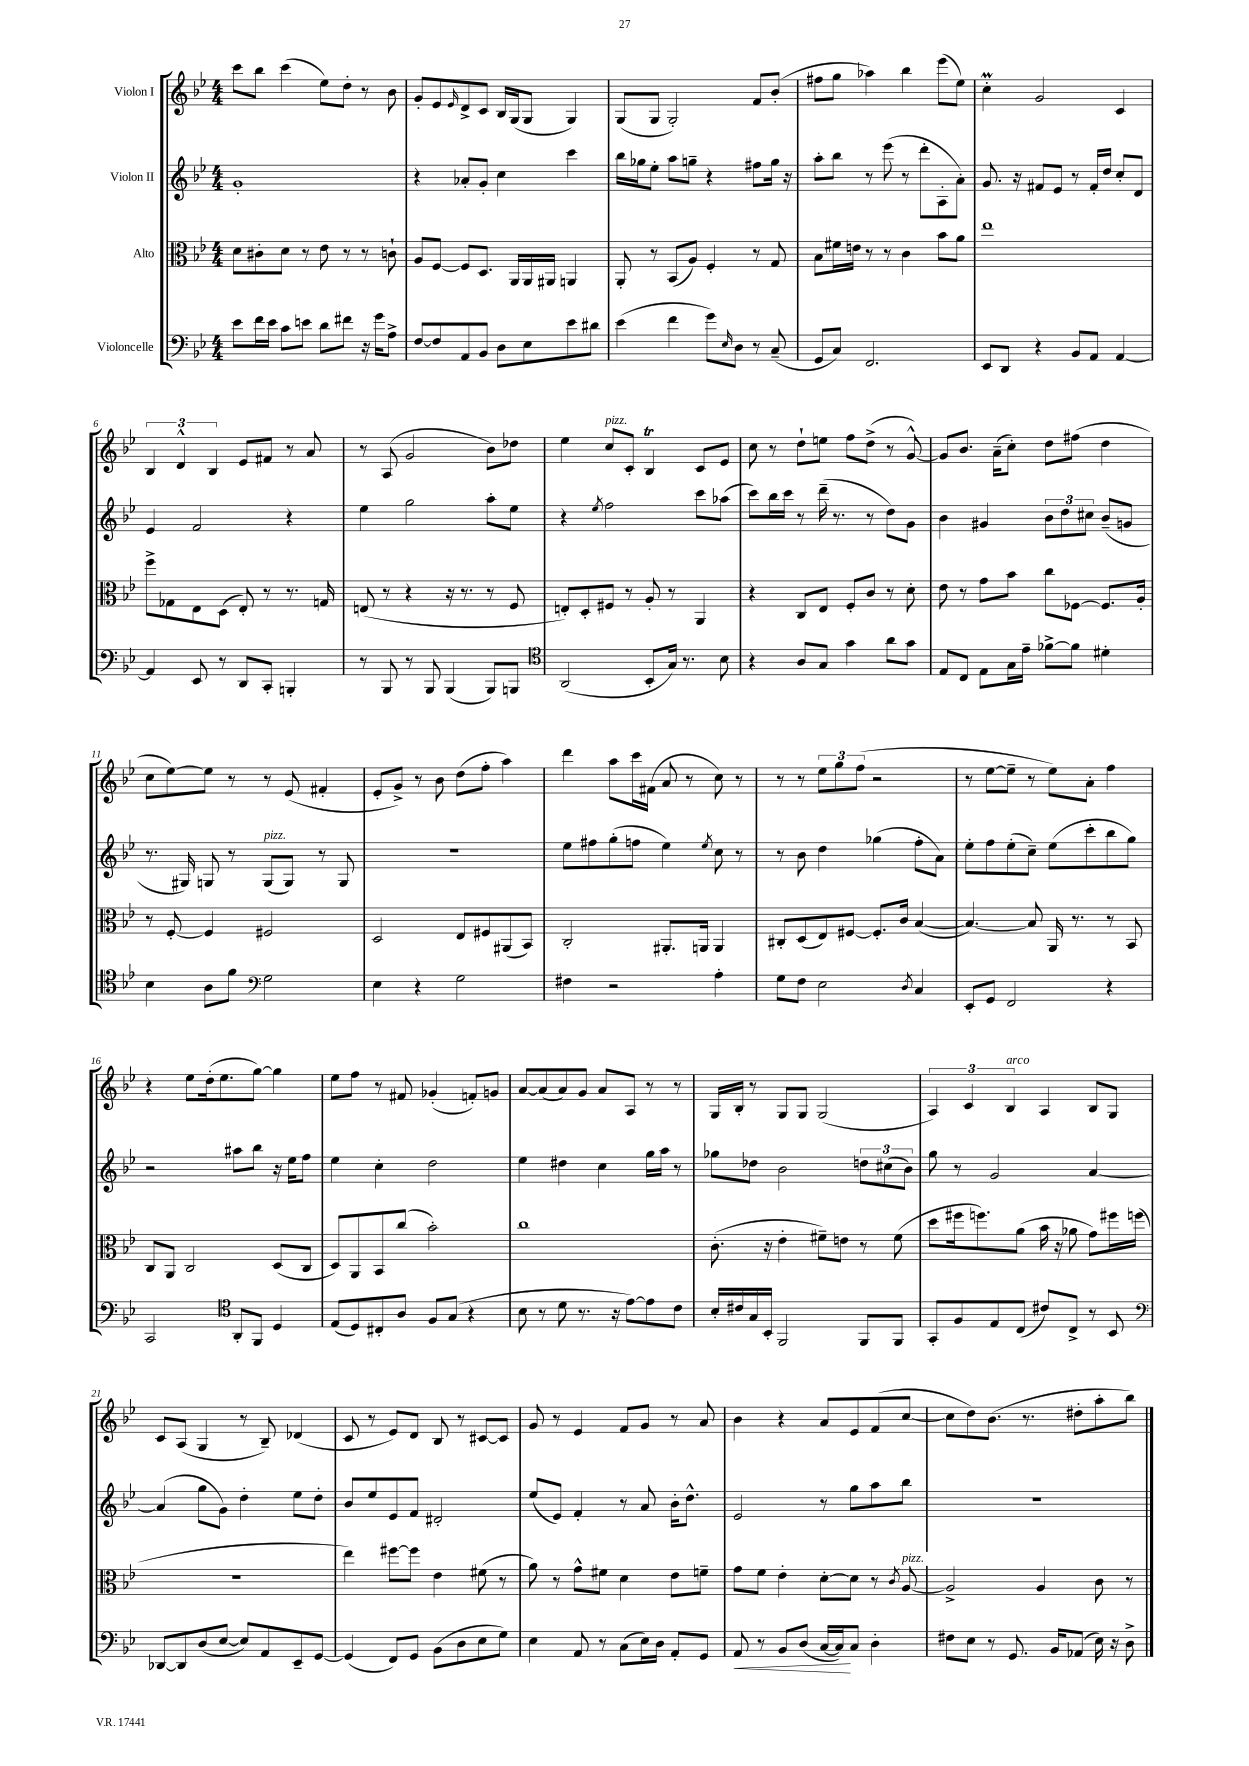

**kern	**kern	**kern	**kern
*staff4	*staff3	*staff2	*staff1
*clefF4	*clefC3	*clefG2	*clefG2
*k[b-e-]	*k[b-e-]	*k[b-e-]	*k[b-e-]
*M4/4	*M4/4	*M4/4	*M4/4
8e-\L	8d\L	1g'	8ccc\L
16f\L	8c#'\	.	8bb-\J
16e-\JJ	.	.	.
8c\L	8d\J	.	(4ccc\
8e\J	8r	.	.
8d\L	8e-\	.	8ee-\L)
8f#\J	8r	.	8dd'\J
16r	8r	.	8r
16g\LK	.	.	.
8A^\J	8c`\	.	8b-\
=	=	=	=
[8F/L	8A/L	4r	8g'/L
8F/]	[8F/J	.	8e-/
.	.	.	16qqe-/
8AA/	8F/]L	8a-'/L	8d^/
8BB-/J	8.D/J	8g'/J	8c/J
8D\L	.	4cc\	16B-/LL
.	16AA/LL	.	(16G/J
8E-\	16AA/	.	8G/J
.	16AA#/JJ	.	.
8e-\	4AA/	4ccc\	4G/)
8d#\J	.	.	.
=	=	=	=
(4e-\	8AA'/	16bb-\LL	(8G/L
.	.	16gg-\J	.
.	8r	8ee-'\J	8G/J
4f\	(8BB-/L	8aa\L	2G'/)
.	8A/J)	8gg~\J	.
8g\L)	4F'/	4r	.
16qqE-/	.	.	.
8D\J	.	.	.
8r	8r	8ff#\L	8f/L
(8C~/	8G/	16gg\Jk	(8b-'/J
.	.	16r	.
=	=	=	=
8GG/L	8B-\L	8aa'\L	8ff#\L
8C/J)	16f#\L	8bb-\J	8gg\J
.	16e\JJ	.	.
2.FF/	8r	8r	4aa-\)
.	8r	(8eee-\	.
.	4c\	8r	4bb-\
.	.	8ddd'\L	.
.	8b-\L	8A'\	(8eee-\L
.	8a\J	8a'\J)	8ee-\J)
=	=	=	=
8EE-/L	1ee-	8.g/	4cc'\
8DD/J	.	.	.
.	.	16r	.
4r	.	8f#/L	2g/
.	.	8e-/J	.
8BB-/L	.	8r	.
8AA/J	.	16f#'/LL	.
.	.	16dd/JJ	.
[4AA/	.	8cc'/L	4c/
.	.	8d/J	.
=	=	=	=
4AA/]	8ff^\L	4e-/	6B-/
.	8G-\	.	.
.	.	.	6d^^/
8EE-/	8E-\	2f/	.
.	.	.	6B-/
8r	(8D\J	.	.
8DD/L	8E-'/)	.	8e-/L
8CC'/J	8r	.	8f#/J
4BBB'/	8.r	4r	8r
.	.	.	8a/
.	16G/	.	.
=	=	=	=
8r	(8E/	4ee-\	8r
8BBB-/	8r	.	(8A/
8r	4r	2gg\	2g/
8BBB-/	.	.	.
(4BBB-/	16r	.	.
.	8.r	.	.
8BBB-/L)	8r	8aa'\L	8b-\L)
8BBB/J	8F/	8ee-\J	8dd-\J
=	=	=	=
*clefC4	*	*	*
(2AA/	8E'/L)	4r	4ee-\
.	8D'/	.	.
.	.	8qee-/	.
.	8F#/J	2ff\	8cc/L
.	8r	.	8c'/J
8BB-'/L	8A'/	.	4B-/
16G/Jk)	8r	.	.
8.r	.	.	.
.	4AA/	8ccc\L	8c/L
8B-\	.	(8aa-\J	8e-/J
=	=	=	=
4r	4r	8ccc\L)	8cc\
.	.	16bb-\L	8r
.	.	16ccc\JJ	.
8A/L	8C/L	8r	8dd`\L
8G/J	8E-/J	(16ddd~\	8ee\J
.	.	8.r	.
4g\	8F'/L	.	8ff\L
.	8c/J	8r	(8dd^\J
8a\L	8r	8dd\L)	8r
8g\J	8d'\	8g\J	[8g^^/)
=	=	=	=
8E-/L	8e-\	4b-\	8g/]L
8C/J	8r	.	8.b-/J
8E-\L	8g\L	4g#/	.
.	.	.	(16a~\LK
16G\L	8b-\J	.	8cc'\J)
16e-~\JJ	.	.	.
[8f-^\L	8cc\L	12b-\L	8dd\L
.	.	12dd\	.
8f-\]J	[8F-\J	.	(8ff#\J
.	.	12cc#\J	.
4d#'\	8.F-/]L	(8b-~/L	4dd\
.	.	8g/J	.
.	16A'/Jk	.	.
=	=	=	=
4B-\	8r	8.r	8cc\L
.	[8F'/	.	[8ee-\)
.	.	16G#/)	.
8A\L	4F/]	8G/	8ee-\]J
8f\J	.	8r	8r
*clefF4	*	*	*
2G\	2F#/	(8G/L	8r
.	.	8G/J)	(8e-/
.	.	8r	4f#'/
.	.	8G/	.
=	=	=	=
4E-\	2D/	1r	8e-'/L
.	.	.	8g^/J)
4r	.	.	8r
.	.	.	8b-\
2G\	8E-/L	.	(8dd\L
.	8F#/	.	8ff'\J
.	(8AA#/	.	4aa\)
.	8BB-/J)	.	.
=	=	=	=
4F#\	2C'/	8ee-\L	4ddd\
.	.	8ff#\	.
2r	.	(8gg'\	8aa\L
.	.	8ff\J	16ccc\L
.	.	.	(16f#\JJ
.	8.AA#'/L	4ee-\)	8a/
.	.	.	8r
.	16AA/Jk	.	.
.	.	8qee-/	.
4A'\	4AA/	8cc\	8cc\)
.	.	8r	8r
=	=	=	=
8G\L	8C#'/L	8r	8r
8F\J	(8D/	8b-\	8r
2E-\	8E-/)	4dd\	12ee-\L
.	.	.	12gg\
.	[8F#/J	.	.
.	.	.	(12ff\J
.	8.F#'/]L	(4gg-\	2r
.	16c/Jk	.	.
8qD/	.	.	.
4C/	([4B-/	8ff'\L	.
.	.	8a\J)	.
=	=	=	=
8EE-'/L	4.B-/_)	8ee-'\L	8r
8GG/J	.	8ff\	[8ee-\L
2FF/	.	(8ee-'\	8ee-~\]J
.	8B-/]	8cc~\J)	8r
.	16AA/	(8ee-\L	8ee-\L)
.	8.r	.	.
.	.	8ccc'\	8a'\J
4r	8r	8bb-\	4ff\
.	8BB-/	8gg\J)	.
=	=	=	=
2CC/	8C/L	2r	4r
.	8AA/J	.	.
.	2C/	.	8ee-\L
.	.	.	(16dd'\k
.	.	.	8.ee-\
*clefC4	*	*	*
8AA'/L	.	8aa#\L	.
8FF/J	.	8bb-\J	[8gg\J)
4D/	(8D/L	16r	4gg\]
.	.	16ee-\LK	.
.	8C/J	8ff\J	.
=	=	=	=
(8E-/L	8D/L)	4ee-\	8ee-\L
8D/)	8AA/	.	8ff\J
8C#'/	8BB-/	4cc'\	8r
8A/J	(8cc/J	.	8f#/
8F/L	2b-'\)	2dd\	(4g-'/
(8G/J	.	.	.
4r	.	.	8f'/L)
.	.	.	8g/J
=	=	=	=
8B-\	1cc	4ee-\	[8a/L
8r	.	.	(8a/]
8d\	.	4dd#\	8a/)
8.r	.	.	8g/J
.	.	4cc\	8a/L
16r	.	.	.
[8e-\L)	.	.	8A/J
8e-\]	.	16gg\LL	8r
.	.	16aa\JJ	.
8c\J	.	8r	8r
=	=	=	=
16B-'/LL	(8.c'\	8gg-\L	16G/LL
16c#/	.	.	16B-'/JJ
16G/	.	8dd-\J	8r
16BB-'/JJ	16r	.	.
2FF/	4e-'\	2b-\	8G/L
.	.	.	8G/J
.	8f#~\L)	.	(2G/
.	8e\J	.	.
8FF/L	8r	12dd\L	.
.	.	(12cc#\	.
8FF/J	(8f#\	.	.
.	.	12b-\J)	.
=	=	=	=
8GG'/L	8dd\L	8gg\	6A/)
8F/	16ff#\k	8r	.
.	.	.	6c/
.	8.ff\)	.	.
8E-/	.	2g/	.
.	.	.	6B-/
(8C/J	(8a\J	.	.
8c#/L)	16b-\	.	4A/
.	16r	.	.
8C^/J	8a-\	.	.
8r	8g\L)	[4a/	8B-/L
8BB-/	16ff#\L	.	8G/J
.	(16ff\JJ	.	.
=	=	=	=
*clefF4	*	*	*
[8DD-/L	1r	(4a/]	8c/L
8DD-/]	.	.	(8A/J
(8D/	.	8gg\L	4G/
[8E-/J	.	8g\J)	.
8E-/]L)	.	4dd'\	8r
8AA/	.	.	8B-~/)
8EE-~/	.	8ee-\L	(4d-/
[8GG/J	.	8dd'\J	.
=	=	=	=
(4GG/]	4ee-\)	8b-/L	8c/
.	.	8ee-/	8r
8FF/L)	[8ff#\L	8e-/	8e-/L)
8GG/J	8ff#\]J	8f/J	8d/J
(8BB-\L	4e-\	2d#'/	8B-/
8D\	.	.	8r
8E-\	(8f#\	.	[8c#/L
8G\J)	8r	.	8c#/]J
=	=	=	=
4E-\	8a\)	(8ee-/L	8g/
.	8r	8e-/J)	8r
8AA/	8g^^\L	4f'/	4e-/
8r	8f#\J	.	.
(8C\L	4d\	8r	8f/L
16E-\L)	.	8a/	8g/J
16D\JJ	.	.	.
8AA'/L	8e-\L	16b-'\LK	8r
.	.	8.dd^^\J	.
8GG/J	8f~\J	.	8a/
=	=	=	=
8AA/	8g\L	2e-/	4b-\
8r	8f\J	.	.
8BB-/L	4e-'\	.	4r
(8D/J	.	.	.
[16C/LL	[8d'\L	8r	8a/L
16C/]J)	.	.	.
8C/J	8d\]J	8gg\L	8e-/
4D'\	8r	8aa\	(8f/
.	8qc/	.	.
.	[8A/	8bb-\J	[8cc/J
=	=	=	=
8F#\L	2A^/]	1r	8cc\]L
8E-\J	.	.	8dd\)
8r	.	.	(8.b-\J
8.GG/	.	.	.
.	.	.	8.r
.	4A/	.	.
16BB-/LK	.	.	.
(8AA-/J	.	.	8dd#'\L
16E-\)	8c\	.	8aa'\
16r	.	.	.
8D^\	8r	.	8bb-\J)
==	==	==	==
*-	*-	*-	*-
